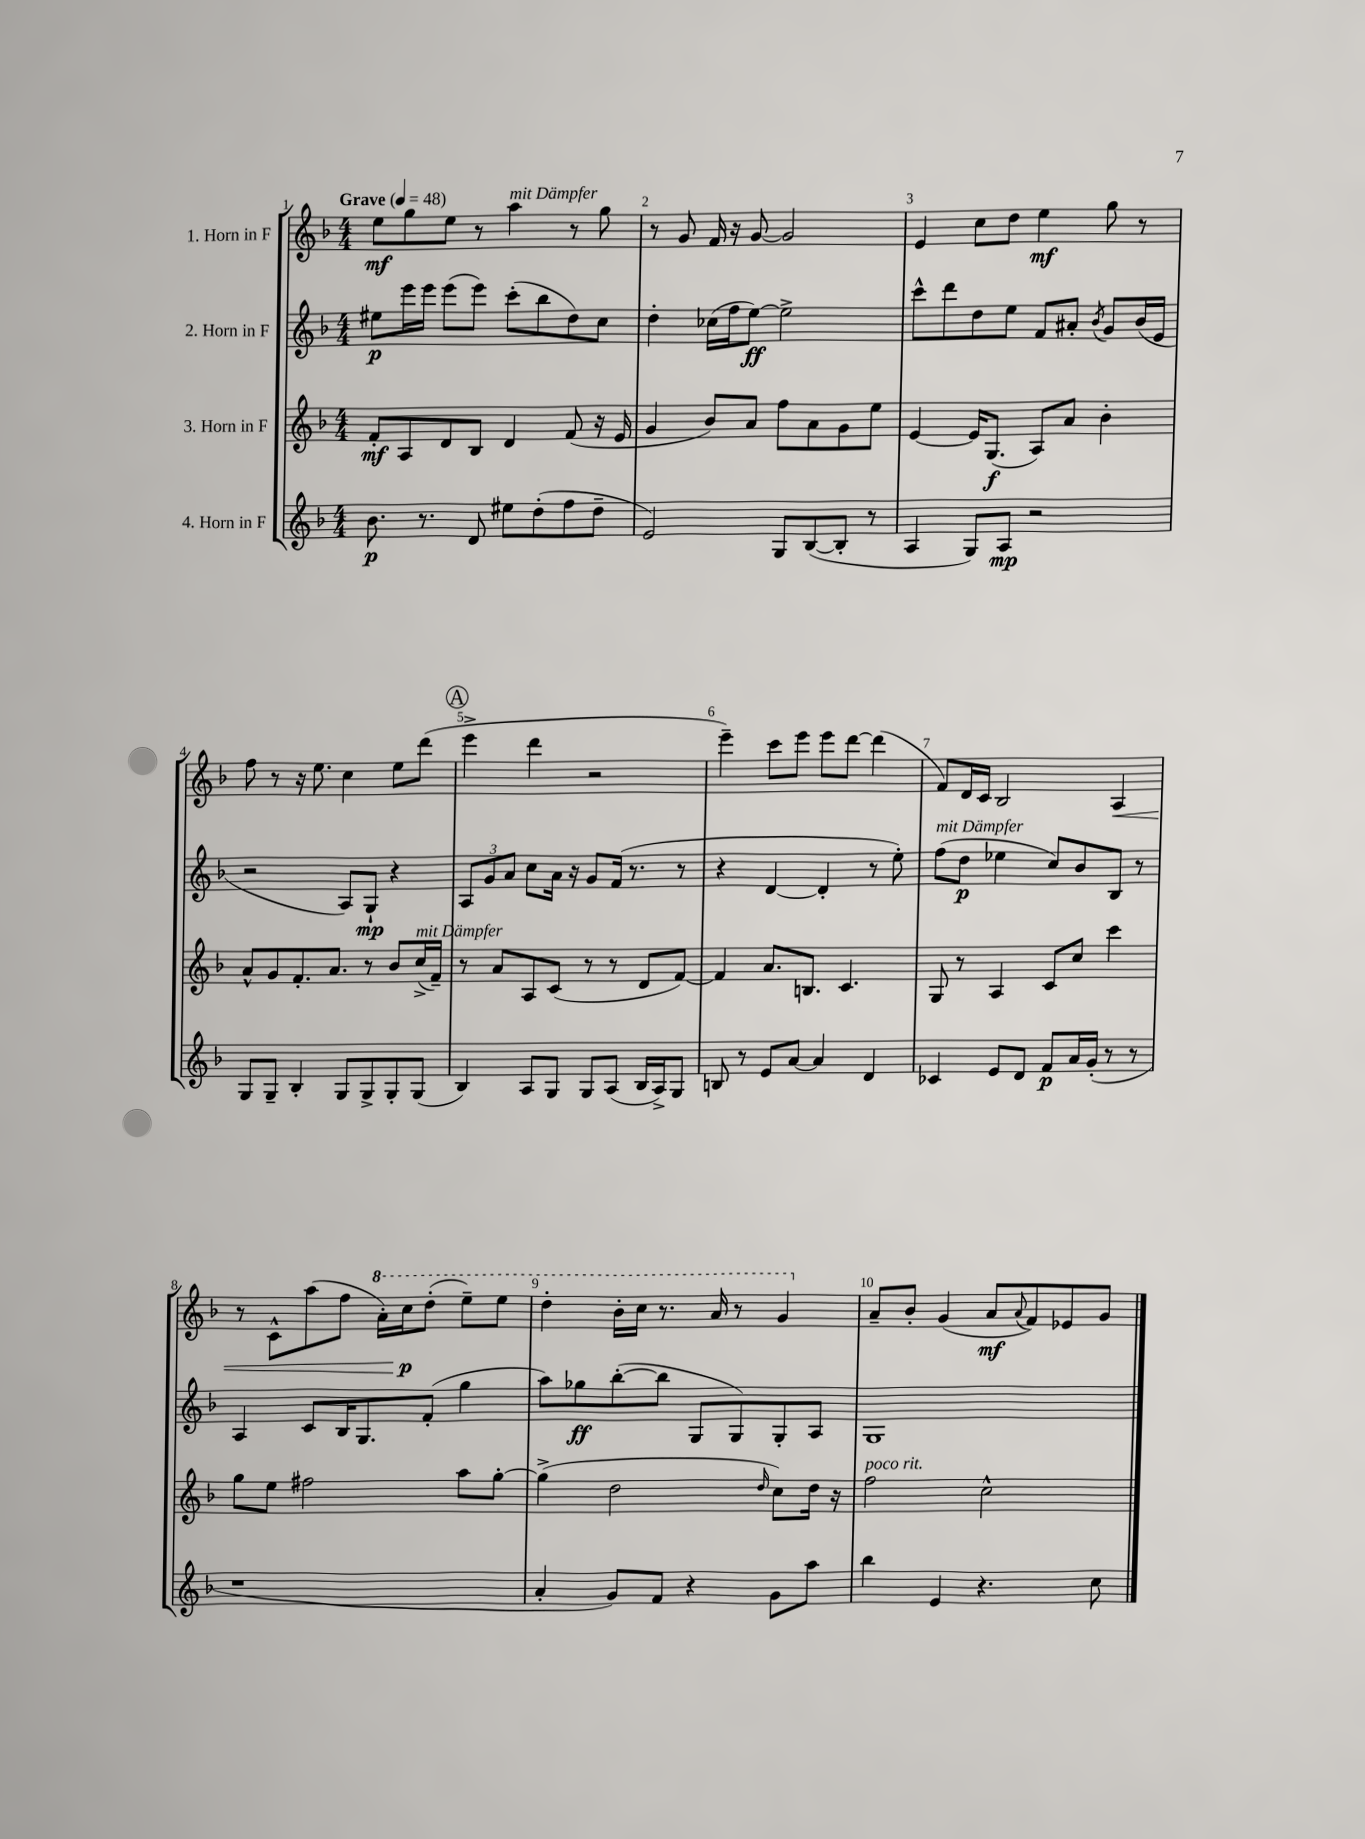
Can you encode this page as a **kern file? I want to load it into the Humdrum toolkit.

**kern	**dynam	**kern	**dynam	**kern	**dynam	**kern	**dynam
*part4	*part4	*part3	*part3	*part2	*part2	*part1	*part1
*staff4	*staff4	*staff3	*staff3	*staff2	*staff2	*staff1	*staff1
*I"4. Horn in F	*	*I"3. Horn in F	*	*I"2. Horn in F	*	*I"1. Horn in F	*
*clefG2	*	*clefG2	*	*clefG2	*	*clefG2	*
*k[b-]	*	*k[b-]	*	*k[b-]	*	*k[b-]	*
*M4/4	*	*M4/4	*	*M4/4	*	*M4/4	*
*MM48	*	*MM48	*	*MM48	*	*MM48	*
=1	=1	=1	=1	=1	=1	=1	=1
!	!	!	!	!	!	!LO:TX:a:B:t=Grave	!
8.b-\	p	8f'/L	mf	8ee#X\L	p	8ee\L	mf
.	.	8A/	.	16eee\L	.	8gg\	.
8.r	.	.	.	16eee\JJ	.	.	.
.	.	8d/	.	(8eee\L	.	8ee\J	.
8d/	.	8B-/J	.	8eee\J)	.	8r	.
!	!	!	!	!	!	!LO:TX:a:i:t=mit Dämpfer	!
8ee#X\L	.	4d/	.	(8ccc'\L	.	4aa\	.
(8dd'\	.	.	.	8bb-\	.	.	.
8ff\	.	(8f/	.	8dd\)	.	8r	.
8dd~\J	.	16r	.	8cc\J	.	8gg\	.
.	.	16e/	.	.	.	.	.
=2	=2	=2	=2	=2	=2	=2	=2
2e/)	.	4g/	.	4dd'\	.	8r	.
.	.	.	.	.	.	8g/	.
.	.	8b-/L)	.	(16cc-X\LL	.	16f/	.
.	.	.	.	16ff\J	.	16r	.
.	.	8a/J	.	[8ee\J)	ff	[8g/	.
8G/L	.	8ff\L	.	2ee^\]	.	2g/]	.
([8B-/	.	8a\	.	.	.	.	.
8B-'/J]	.	8g\	.	.	.	.	.
8r	.	8ee\J	.	.	.	.	.
=3	=3	=3	=3	=3	=3	=3	=3
4A/	.	[4e/	.	8ccc^^\L	.	4e/	.
.	.	.	.	8ddd\	.	.	.
8G/L)	.	16e/KL]	.	8dd\	.	8cc\L	.
.	.	(8.G/J	f	.	.	.	.
8A/J	mp	.	.	8ee\J	.	8dd\J	.
2r	.	8A/L)	.	8f/L	.	4ee\	mf
.	.	8a/J	.	8a#X'/J	.	.	.
.	.	.	.	8qb-/	.	.	.
.	.	4b-'\	.	8g/L	.	8gg\	.
.	.	.	.	(16b-/L	.	8r	.
.	.	.	.	16e/JJ	.	.	.
!!LO:LB:g=z
=4	=4	=4	=4	=4	=4	=4	=4
8G/L	.	8a^^/L	.	2r	.	8ff\	.
8G~/J	.	8g/	.	.	.	8r	.
4B-'/	.	8.f'/	.	.	.	16r	.
.	.	.	.	.	.	8.ee\	.
.	.	8.a/J	.	.	.	.	.
8G/L	.	.	.	8A/L)	.	4cc\	.
8G^/	.	8r	.	8G`/J	mp	.	.
8G'/	.	8b-/L	.	4r	.	8ee\L	.
!	!	!LO:TX:a:i:t=mit Dämpfer	!	!	!	!	!
(8G/J	.	(16cc^/L	.	.	.	(8ddd\J	.
.	.	16f~/JJ)	.	.	.	.	.
!!LO:REH:place=s1:t=A
=5	=5	=5	=5	=5	=5	=5	=5
4B-/)	.	8r	.	12A/L	.	4eee^\	.
.	.	.	.	12g/	.	.	.
.	.	8a/L	.	.	.	.	.
.	.	.	.	12a/J	.	.	.
8A/L	.	8A/	.	8cc\L	.	4ddd\	.
8G/J	.	(8c/J	.	16a\Jk	.	.	.
.	.	.	.	16r	.	.	.
8G/L	.	8r	.	8g/L	.	2r	.
(8A/J	.	8r	.	(16f/Jk	.	.	.
.	.	.	.	8.r	.	.	.
16B-/LL	.	8d/L	.	.	.	.	.
16A^/J)	.	.	.	.	.	.	.
8G/J	.	[8f/J)	.	8r	.	.	.
=6	=6	=6	=6	=6	=6	=6	=6
8Bn/	.	4f/]	.	4r	.	4eee~\)	.
8r	.	.	.	.	.	.	.
8e/L	.	8.a/L	.	[4d/	.	8ccc\L	.
[8a/J	.	.	.	.	.	8eee\J	.
.	.	8.Bn/J	.	.	.	.	.
4a/]	.	.	.	4d'/]	.	8eee\L	.
.	.	4.c/	.	.	.	[8ddd\J	.
4d/	.	.	.	8r	.	(4ddd\]	.
.	.	.	.	8ee'\)	.	.	.
=7	=7	=7	=7	=7	=7	=7	=7
!	!	!	!	!LO:TX:a:i:t=mit Dämpfer	!	!	!
4c-X/	.	8G/	.	(8ff\L	.	8f/L)	.
.	.	8r	.	8dd\J	p	16d/L	.
.	.	.	.	.	.	16c/JJ	.
8e/L	.	4A/	.	4ee-X\	.	2B-/	.
8d/J	.	.	.	.	.	.	.
8f/L	p	8c/L	.	8cc/L)	.	.	.
16a/L	.	8cc/J	.	8b-/	.	.	.
(16g'/JJ	.	.	.	.	.	.	.
!	!	!	!	!	!	!	!LO:HP:b
8r	.	4ccc\	.	8B-/J	.	4A/	<
8r	.	.	.	8r	.	.	.
!!LO:LB:g=z
=8	=8	=8	=8	=8	=8	=8	=8
1r	.	8gg\L	.	4A/	.	8r	.
.	.	8ee\J	.	.	.	8c^^\L	.
.	.	2ff#X\	.	8c/L	.	(8aa\	.
.	.	.	.	16B-/K	.	8ff\J	.
.	.	.	.	8.G/	.	.	.
*	*	*	*	*	*	*8va	*
.	.	.	.	.	.	16aa'\LL)	.
.	.	.	.	.	.	16ccc\J	p
.	.	.	.	(8f'/J	.	(8ddd'\J	[
.	.	8aa\L	.	4gg\	.	8eee~\L)	.
.	.	[8gg'\J	.	.	.	8eee\J	.
=9	=9	=9	=9	=9	=9	=9	=9
4a'/	.	(4gg^\]	.	8aa\L)	.	4ddd'\	.
.	.	.	.	8gg-X\	ff	.	.
8g/L)	.	2dd\	.	([8bb-'\	.	16bb-'\LL	.
.	.	.	.	.	.	16ccc\JJ	.
8f/J	.	.	.	8bb-\J]	.	8.r	.
4r	.	.	.	8G/L	.	.	.
.	.	.	.	.	.	16aa/	.
.	.	.	.	8G/)	.	8r	.
.	.	16qqdd/	.	.	.	.	.
8g\L	.	8cc\L)	.	8G'/	.	4gg/	.
8aa\J	.	16dd\Jk	.	8A/J	.	.	.
.	.	16r	.	.	.	.	.
=10	=10	=10	=10	=10	=10	=10	=10
*	*	*	*	*	*	*X8va	*
!	!	!LO:TX:a:i:t=poco rit.	!	!	!	!	!
4bb-\	.	2ff\	.	1G	.	8a~/L	.
.	.	.	.	.	.	8b-'/J	.
4e/	.	.	.	.	.	(4g/	.
4.r	.	2cc^^\	.	.	.	8a/L	mf
.	.	.	.	.	.	8qqa/	.
.	.	.	.	.	.	8f/)	.
.	.	.	.	.	.	8e-X/	.
8cc\	.	.	.	.	.	8g/J	.
==	==	==	==	==	==	==	==
*-	*-	*-	*-	*-	*-	*-	*-
